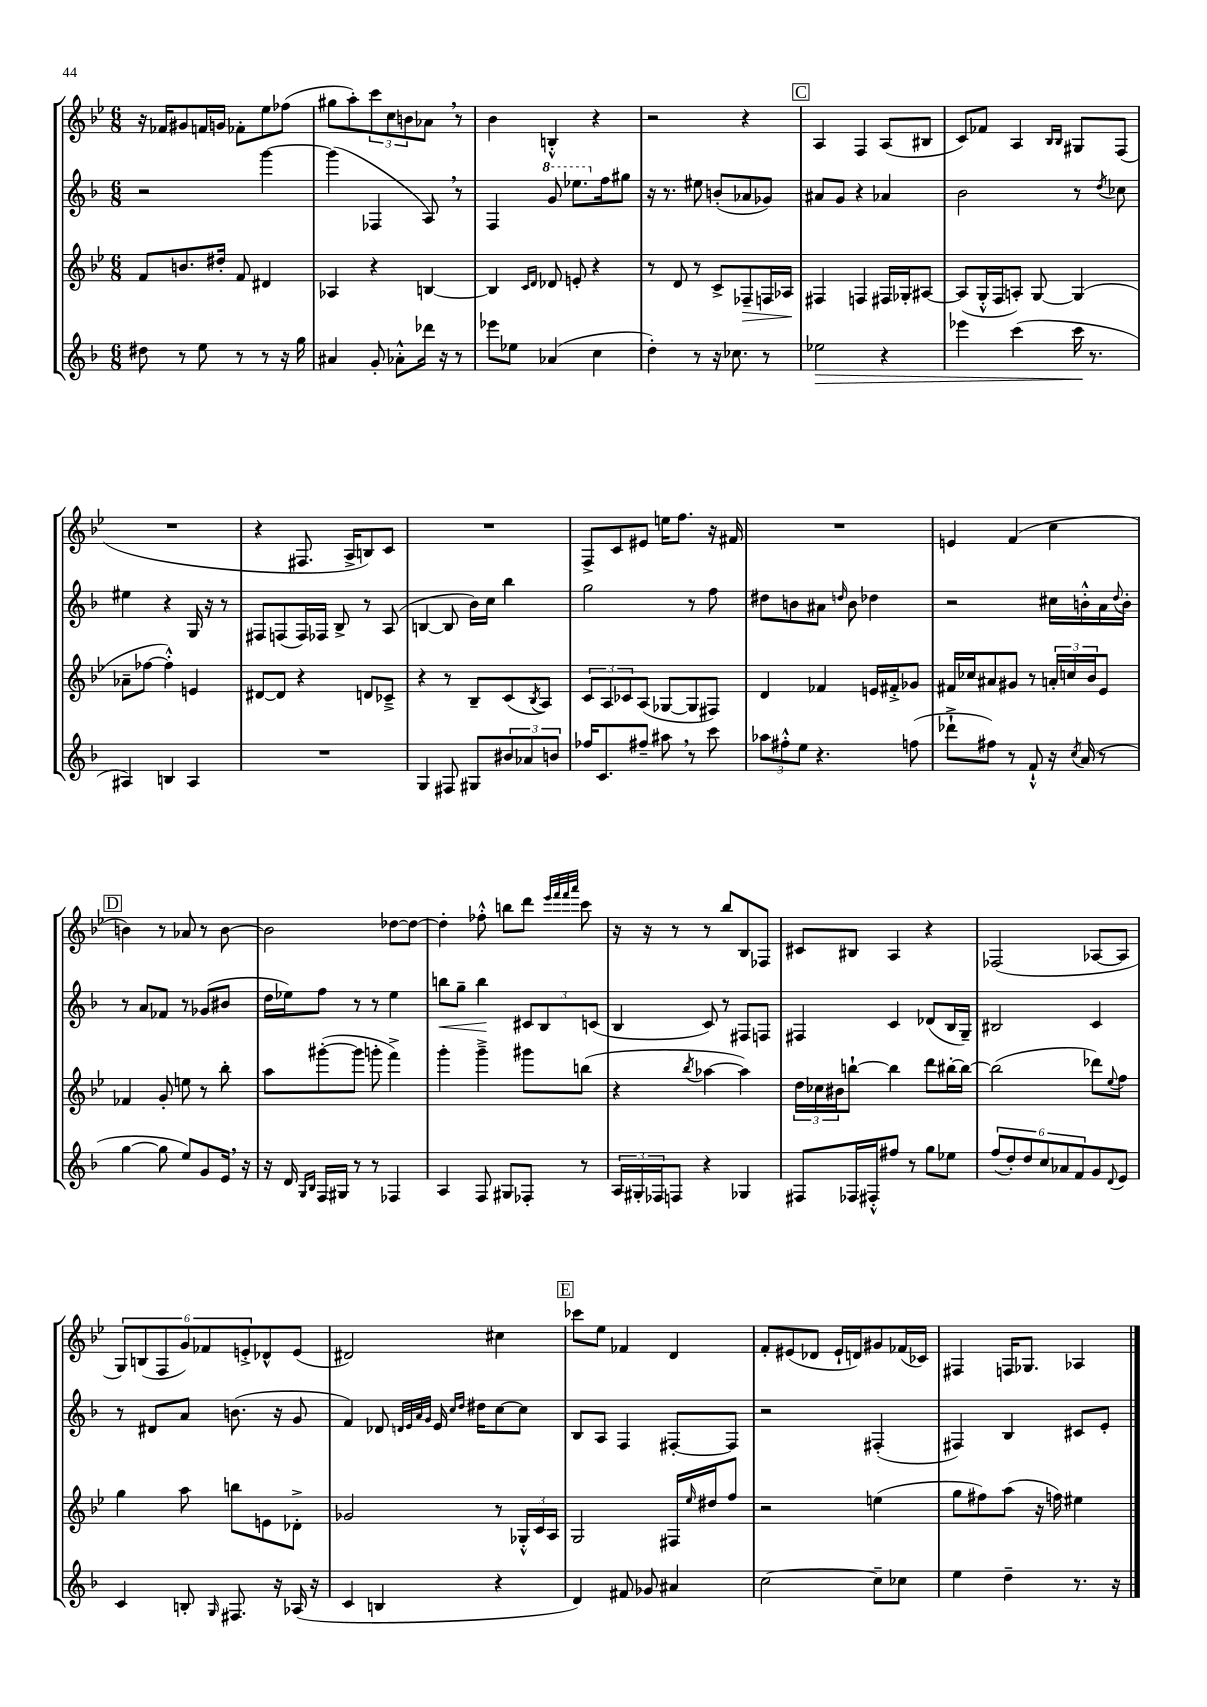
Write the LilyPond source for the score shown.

<<
\new StaffGroup <<
\new Staff = "s0" {
    \clef treble \key bes \major \numericTimeSignature \time 6/8
    r16 fes'16 gis'8 f'16 g'16 fes'8-. ees''8 fes''8( |
    gis''8 a''8-.) \tuplet 3/2 { c'''8 c''8 b'8 } aes'8 \breathe r8 |
    bes'4 b4-.-^ r4 |
    r2 r4 |
    \mark \markup { \box "C" } a4 f4 a8( bis8 |
    c'8) fes'8 a4 \grace { bes16 bes16 } gis8 f8( |
    R2. |
    r4 fis8. a16-> b8) c'8 |
    R2. |
    f8-> c'8 eis'8 e''16 f''8. r16 fis'16 |
    R2. |
    e'4 f'4( c''4 |
    \mark \markup { \box "D" } b'4) r8 aes'8 r8 b'8~ |
    b'2 des''8~ des''8~ |
    des''4-. fes''8-.-^ b''8 d'''8 \grace { ees'''32 f'''32 f'''32 a'''32 } c'''8 |
    r16 r16 r8 r8 bes''8 bes8 fes8 |
    cis'8 bis8 a4 r4 |
    fes2( aes8~ aes8 |
    \tuplet 6/4 { g8) b8( f8 g'8) fes'8 e'8-.-> } des'8-^ e'8( |
    dis'2) cis''4 |
    \mark \markup { \box "E" } ces'''8 ees''8 fes'4 d'4 |
    f'8-. eis'8( des'8 eis'16-! d'16) gis'8 fes'16( ces'16) |
    fis4 f16 ges8. aes4 \bar "|." |
}
\new Staff = "s1" {
    \clef treble \key f \major \numericTimeSignature \time 6/8
    r2 g'''4~ |
    g'''4( fes4 a8) \breathe r8 |
    f4 \ottava #1 g''8 ees'''8. \ottava #0 f''16 gis''8 |
    r16 r8. eis''8 b'8-.( aes'8 ges'8) |
    \mark \markup { \box "C" } ais'8 g'8 r4 aes'4 |
    bes'2 r8 \acciaccatura { d''8 } ces''8 |
    eis''4 r4 g16 r16 r8 |
    fis8 f8( f16) fes16 bes8-> r8 a8( |
    b4~ b8 bes'16) c''16 bes''4 |
    g''2 r8 f''8 |
    dis''8 b'8 ais'8 \grace { d''16 } b'8 des''4 |
    r2 cis''16 b'16-.-^ a'16 \appoggiatura { d''8 } b'16-. |
    \mark \markup { \box "D" } r8 a'8 fes'8 r8 ges'8( bis'8 |
    d''16 ees''16) f''8 r8 r8 ees''4 |
    b''8\< g''8-- b''4\! \tuplet 3/2 { cis'8 bes8 c'8( } |
    bes4 c'8) r8 fis8 f8 |
    fis4 c'4 des'8( bes16 g16--) |
    bis2 c'4 |
    r8 dis'8 a'8 b'8.( r16 g'8 |
    f'4) des'8 \grace { d'32 e'32 a'32 g'32 } e'16 \grace { c''16 d''16 } dis''16 c''8~ c''8 |
    \mark \markup { \box "E" } bes8 a8 f4 fis8~-. fis8 |
    r2 fis4-.( |
    fis4) bes4 cis'8 e'8-. \bar "|." |
}
\new Staff = "s2" {
    \clef treble \key bes \major \numericTimeSignature \time 6/8
    f'8 b'8. dis''16-. f'8 dis'4 |
    aes4 r4 b4~ |
    b4 \grace { c'16 d'16 } des'8 e'8-. r4 |
    r8 d'8 r8 c'8-> fes8--\> f16 aes16\! |
    \mark \markup { \box "C" } fis4 f4 fis16 ges16-. ais8~ |
    ais8( g16-.-^ f16 a8-.) g8~ g4( |
    aes'8-- fes''8~ fes''4-.-^) e'4 |
    dis'8~ dis'8 r4 d'8 ces'8---> |
    r4 r8 bes8-- c'8( \acciaccatura { bes8 } a8) |
    \tuplet 3/2 { c'8 a8 ces'8 } a8( ges8~ ges8 fis8) |
    d'4 fes'4 e'16 fis'16-.-> ges'8 |
    fis'16 ces''16 ais'8 gis'8 r8 \tuplet 3/2 { a'16-. c''16 bes'16 } ees'8 |
    \mark \markup { \box "D" } fes'4 g'8-. e''8 r8 bes''8-. |
    a''8 gis'''8~-.( gis'''8 g'''8-. f'''4->) |
    g'''4-. g'''4---> gis'''8 b''8( |
    r4 \acciaccatura { bes''8 } aes''4~ aes''4) |
    \tuplet 3/2 { d''16 ces''16 bis'16 } b''8~-! b''4 d'''8 bis''16~-. bis''16~ |
    bis''2( des'''8) \appoggiatura { ees''8 } f''8 |
    g''4 a''8 b''8 e'8 des'8-.-> |
    ges'2 r8 \tuplet 3/2 { ges16-.-^ c'16 a16 } |
    \mark \markup { \box "E" } g2 fis16 \grace { ees''16 } dis''16 f''8 |
    r2 e''4( |
    g''8 fis''8) a''8( r16 f''16) eis''4 \bar "|." |
}
\new Staff = "s3" {
    \clef treble \key f \major \numericTimeSignature \time 6/8
    dis''8 r8 e''8 r8 r8 r16 g''16 |
    ais'4 g'8-. aes'8-.-^ des'''16 r16 r8 |
    ees'''8 ees''8 aes'4( c''4 |
    d''4-.) r8 r16 ces''8. r8 |
    \mark \markup { \box "C" } ees''2\> r4 |
    ees'''4 c'''4( c'''16\! r8. |
    ais4) b4 ais4 |
    R2. |
    g4 fis8 gis8 \tuplet 3/2 { bis'8 aes'8 b'8 } |
    fes''16 c'8. fis''8-- ais''8 \breathe r8 c'''8 |
    \tuplet 3/2 { aes''8 fis''8-.-^ e''8 } r4. f''8( |
    des'''8-!-> fis''8) r8 f'8-!-^ r16 \acciaccatura { c''8 } a'16( r8 |
    \mark \markup { \box "D" } g''4~ g''8 e''8) g'8 e'16 \breathe r16 |
    r16 d'16 \grace { g16 bes16 } f16 gis16 r8 r8 fes4 |
    a4 f8 gis8 fes8-. r8 |
    \tuplet 3/2 { a16 gis16-. fes16 } f8 r4 ges4 |
    fis8 fes16 fis16-.-^ fis''8 r8 g''8 ees''8 |
    \tuplet 6/4 { f''8( d''8-.) d''8 c''8 aes'8 f'8 } g'8 \appoggiatura { d'8 } e'8 |
    c'4 b8-. \grace { g16 } fis8. r16 aes16( r16 |
    c'4 b4 r4 |
    \mark \markup { \box "E" } d'4) fis'8 ges'8 ais'4 |
    c''2~ c''8-- ces''8 |
    e''4 d''4-- r8. r16 \bar "|." |
}
>>
>>
\layout { \context { \Score \remove "Bar_number_engraver" } }
